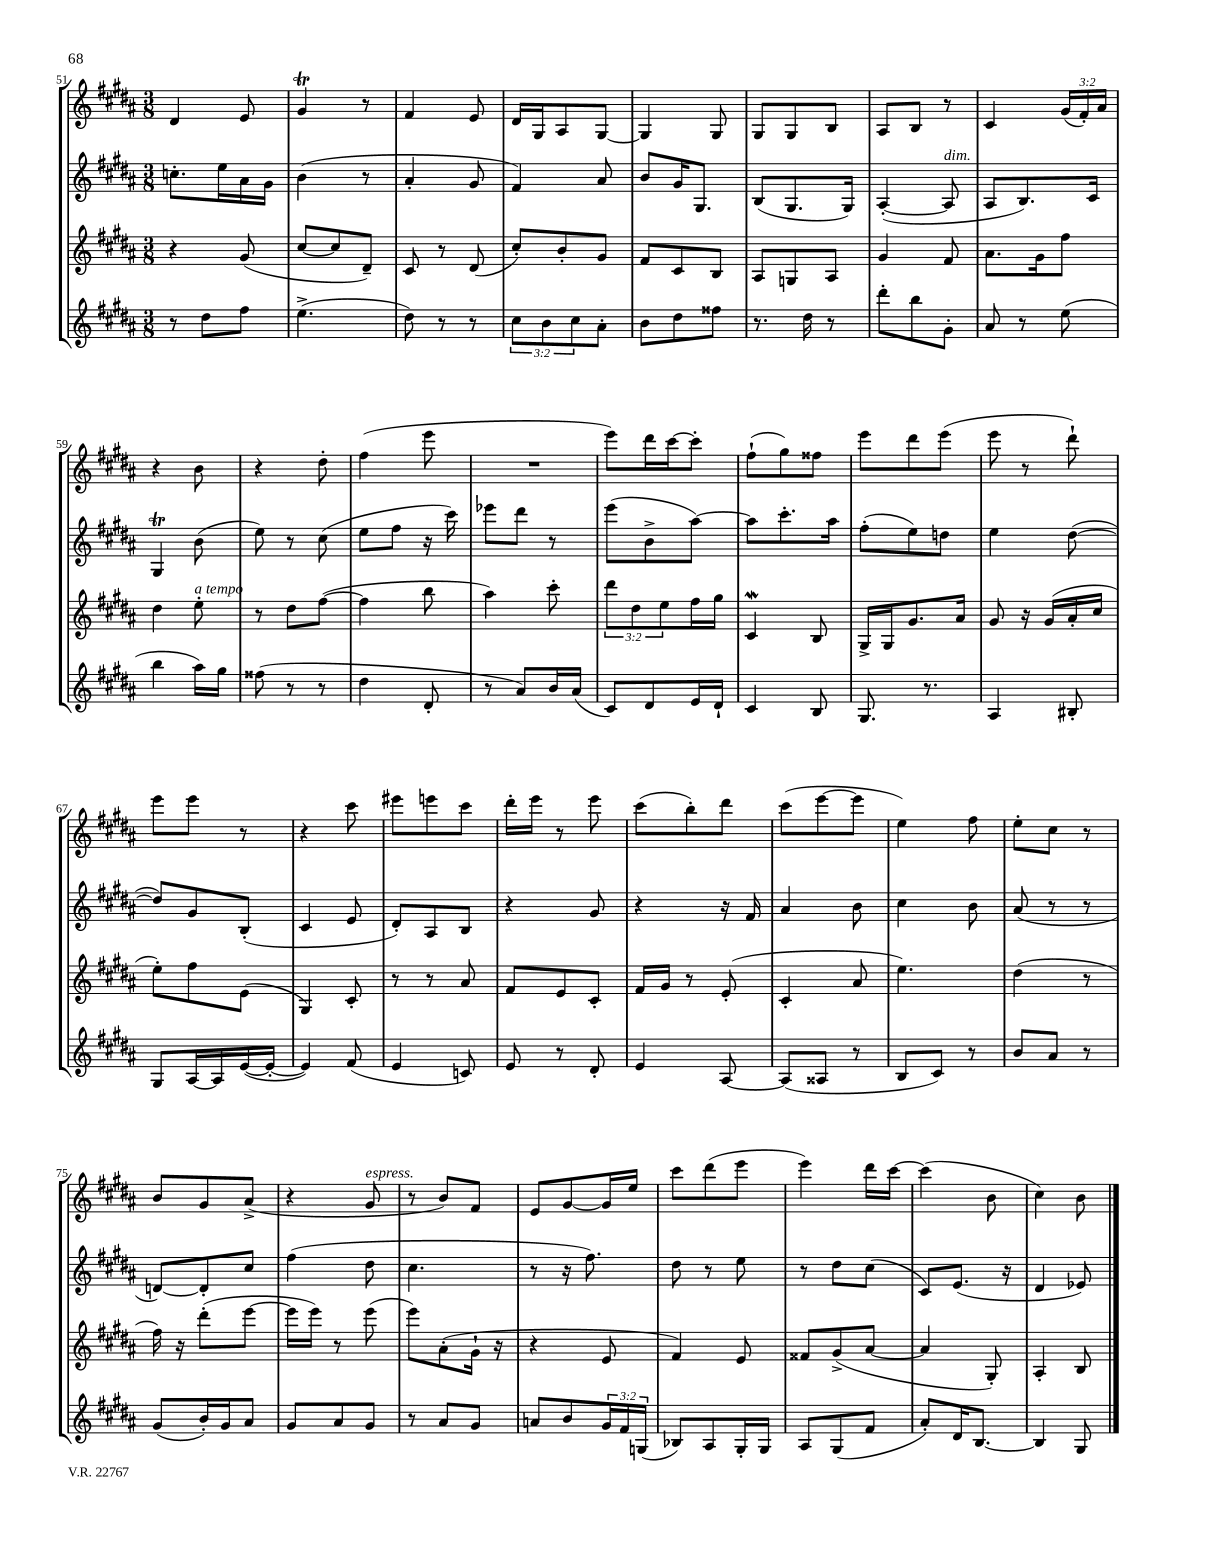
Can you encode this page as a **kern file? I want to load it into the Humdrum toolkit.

**kern	**kern	**kern	**kern
*part4	*part3	*part2	*part1
*staff4	*staff3	*staff2	*staff1
*clefG2	*clefG2	*clefG2	*clefG2
*k[f#c#g#d#a#]	*k[f#c#g#d#a#]	*k[f#c#g#d#a#]	*k[f#c#g#d#a#]
*M3/8	*M3/8	*M3/8	*M3/8
=51	=51	=51	=51
8r	4r	8.ccn'\L	4d#/
8dd#\L	.	.	.
.	.	16ee\L	.
8ff#\J	(8g#/	16a#\	8e/
.	.	16g#\JJ	.
=52	=52	=52	=52
(4.ee^\	[8cc#/L	(4b\	4g#T/
.	8cc#/]	.	.
.	8d#~/J)	8r	8r
=53	=53	=53	=53
8dd#\)	8c#/	4a#'/	4f#/
8r	8r	.	.
8r	(8d#/	8g#/	8e/
=54	=54	=54	=54
12cc#\L	8cc#'/L)	4f#/)	16d#/LL
.	.	.	16G#/J
12b\	.	.	.
.	8b'/	.	8A#/
12cc#\	.	.	.
8a#'\J	8g#/J	8a#/	[8G#/J
=55	=55	=55	=55
8b\L	8f#/L	8b/L	4G#/]
8dd#\	8c#/	16g#/K	.
.	.	8.G#/J	.
8ff##X\J	8B/J	.	8G#/
=56	=56	=56	=56
8.r	8A#/L	(8B/L	8G#/L
.	8Gn/	8.G#/	8G#/
16dd#\	.	.	.
8r	8A#/J	.	8B/J
.	.	16G#/Jk)	.
=57	=57	=57	=57
8ddd#'\L	4g#/	([4A#'/	8A#/L
8bb\	.	.	8B/J
!	!	!LO:TX:a:i:t=dim.	!
8g#'\J	8f#/	8A#/]	8r
=58	=58	=58	=58
8a#/	8.a#\L	8A#/L	4c#/
8r	.	8.B/)	.
.	16g#\k	.	.
(8ee\	8ff#\J	.	(24g#/LL
.	.	.	24f#'/)
.	.	16c#/Jk	.
.	.	.	24a#/JJ
!!LO:LB:g=z
=59	=59	=59	=59
4bb\	4dd#\	4G#T/	4r
!	!LO:TX:a:i:t=a tempo	!	!
16aa#\LL)	8ee'\	(8b\	8b\
16gg#\JJ	.	.	.
=60	=60	=60	=60
(8ff##X\	8r	8ee\)	4r
8r	8dd#\L	8r	.
8r	([8ff#\J	(8cc#\	8dd#'\
=61	=61	=61	=61
4dd#\	4ff#\]	8ee\L	(4ff#\
.	.	8ff#\J	.
8d#'/	8bb\	16r	8eee\
.	.	16ccc#\)	.
=62	=62	=62	=62
8r	4aa#\)	8eee-X\L	4.r
8a#/L)	.	8ddd#\J	.
16b/L	8ccc#'\	8r	.
(16a#/JJ	.	.	.
=63	=63	=63	=63
8c#/L)	12ddd#\L	(8eee\L	8eee\L)
.	12dd#\	.	.
8d#/	.	8b^\	16ddd#\L
.	12ee\	.	.
.	.	.	[16ccc#\J
16e/L	16ff#\L	[8aa#\J)	8ccc#'\J]
16d#`/JJ	16gg#\JJ	.	.
=64	=64	=64	=64
4c#/	4c#W/	8aa#\L]	(8ff#`\L
.	.	8.ccc#'\	8gg#\)
8B/	8B/	.	8ff##X\J
.	.	16aa#\Jk	.
=65	=65	=65	=65
8.G#/	16G#^/LL	(8ff#'\L	8eee\L
.	16G#/J	.	.
.	8.g#/	8ee\)	8ddd#\
8.r	.	.	.
.	.	8ddn\J	(8eee\J
.	16a#/Jk	.	.
=66	=66	=66	=66
4A#/	8g#/	4ee\	8eee\
.	16r	.	8r
.	(16g#/LL	.	.
8B#X'/	16a#'/	([8dd#\	8ddd#`\)
.	16cc#/JJ	.	.
!!LO:LB:g=z
=67	=67	=67	=67
8G#/L	8ee'\L)	8dd#/L])	8eee\L
[16A#/L	8ff#\	8g#/	8eee\J
16A#/]	.	.	.
([16e/	(8e\J	(8B'/J	8r
16e'/JJ_	.	.	.
=68	=68	=68	=68
4e/])	4G#/)	4c#/	4r
(8f#/	8c#'/	8e/	8ccc#\
=69	=69	=69	=69
4e/	8r	8d#'/L)	8eee#X\L
.	8r	8A#/	8eeen\
8cn/)	8a#/	8B/J	8ccc#\J
=70	=70	=70	=70
8e/	8f#/L	4r	16ddd#'\LL
.	.	.	16eee\JJ
8r	8e/	.	8r
8d#'/	8c#'/J	8g#/	8eee\
=71	=71	=71	=71
4e/	16f#/LL	4r	(8ccc#\L
.	16g#/JJ	.	.
.	8r	.	8bb'\)
[8A#/	(8e'/	16r	8ddd#\J
.	.	16f#/	.
=72	=72	=72	=72
(8A#/L]	4c#'/	4a#/	(8ccc#\L
8A##X/J	.	.	[8eee\
8r	8a#/	8b\	8eee\J]
=73	=73	=73	=73
8B/L	4.ee\)	4cc#\	4ee\)
8c#/J)	.	.	.
8r	.	8b\	8ff#\
=74	=74	=74	=74
8b/L	(4dd#\	(8a#/	8ee'\L
8a#/J	.	8r	8cc#\J
8r	8r	8r	8r
!!LO:LB:g=z
=75	=75	=75	=75
(8g#/L	16ff#\)	[8dn/L)	8b/L
.	16r	.	.
16b'/L)	(8ddd#'\L	8d'/]	8g#/
16g#/J	.	.	.
8a#/J	[8eee\J	8cc#/J	(8a#^/J
=76	=76	=76	=76
8g#/L	16eee\LL]	(4ff#\	4r
.	16eee\JJ)	.	.
8a#/	8r	.	.
!	!	!	!LO:TX:a:i:t=espress.
8g#/J	(8eee\	8dd#\	8g#/
=77	=77	=77	=77
8r	8eee\L)	4.cc#\	8r
8a#/L	(8a#'\	.	8b/L)
8g#/J	16g#`\Jk	.	8f#/J
.	16r	.	.
=78	=78	=78	=78
8an/L	4r	8r	8e/L
8b/	.	16r	[8g#/
.	.	8.ff#\)	.
24g#/L	8e/	.	16g#/L]
24f#/	.	.	.
.	.	.	16ee/JJ
(24Gn/JJ	.	.	.
=79	=79	=79	=79
8B-X/L)	4f#/)	8dd#\	8ccc#\L
8A#/	.	8r	(8ddd#\
16G#'/L	8e/	8ee\	8eee\J
16G#/JJ	.	.	.
=80	=80	=80	=80
8A#/L	8f##X/L	8r	4eee\)
(8G#/	(8g#^/	8dd#\L	.
8f#/J	[8a#/J	(8cc#\J	16ddd#\LL
.	.	.	[16ccc#\JJ
=81	=81	=81	=81
8a#'/L)	4a#/]	8c#/L)	(4ccc#\]
16d#/K	.	(8.e/J	.
[8.B/J	.	.	.
.	8G#'/)	.	8b\
.	.	16r	.
=82	=82	=82	=82
4B/]	4A#'/	4d#/	4cc#\)
8G#/	8B/	8e-X/)	8b\
==	==	==	==
*-	*-	*-	*-
